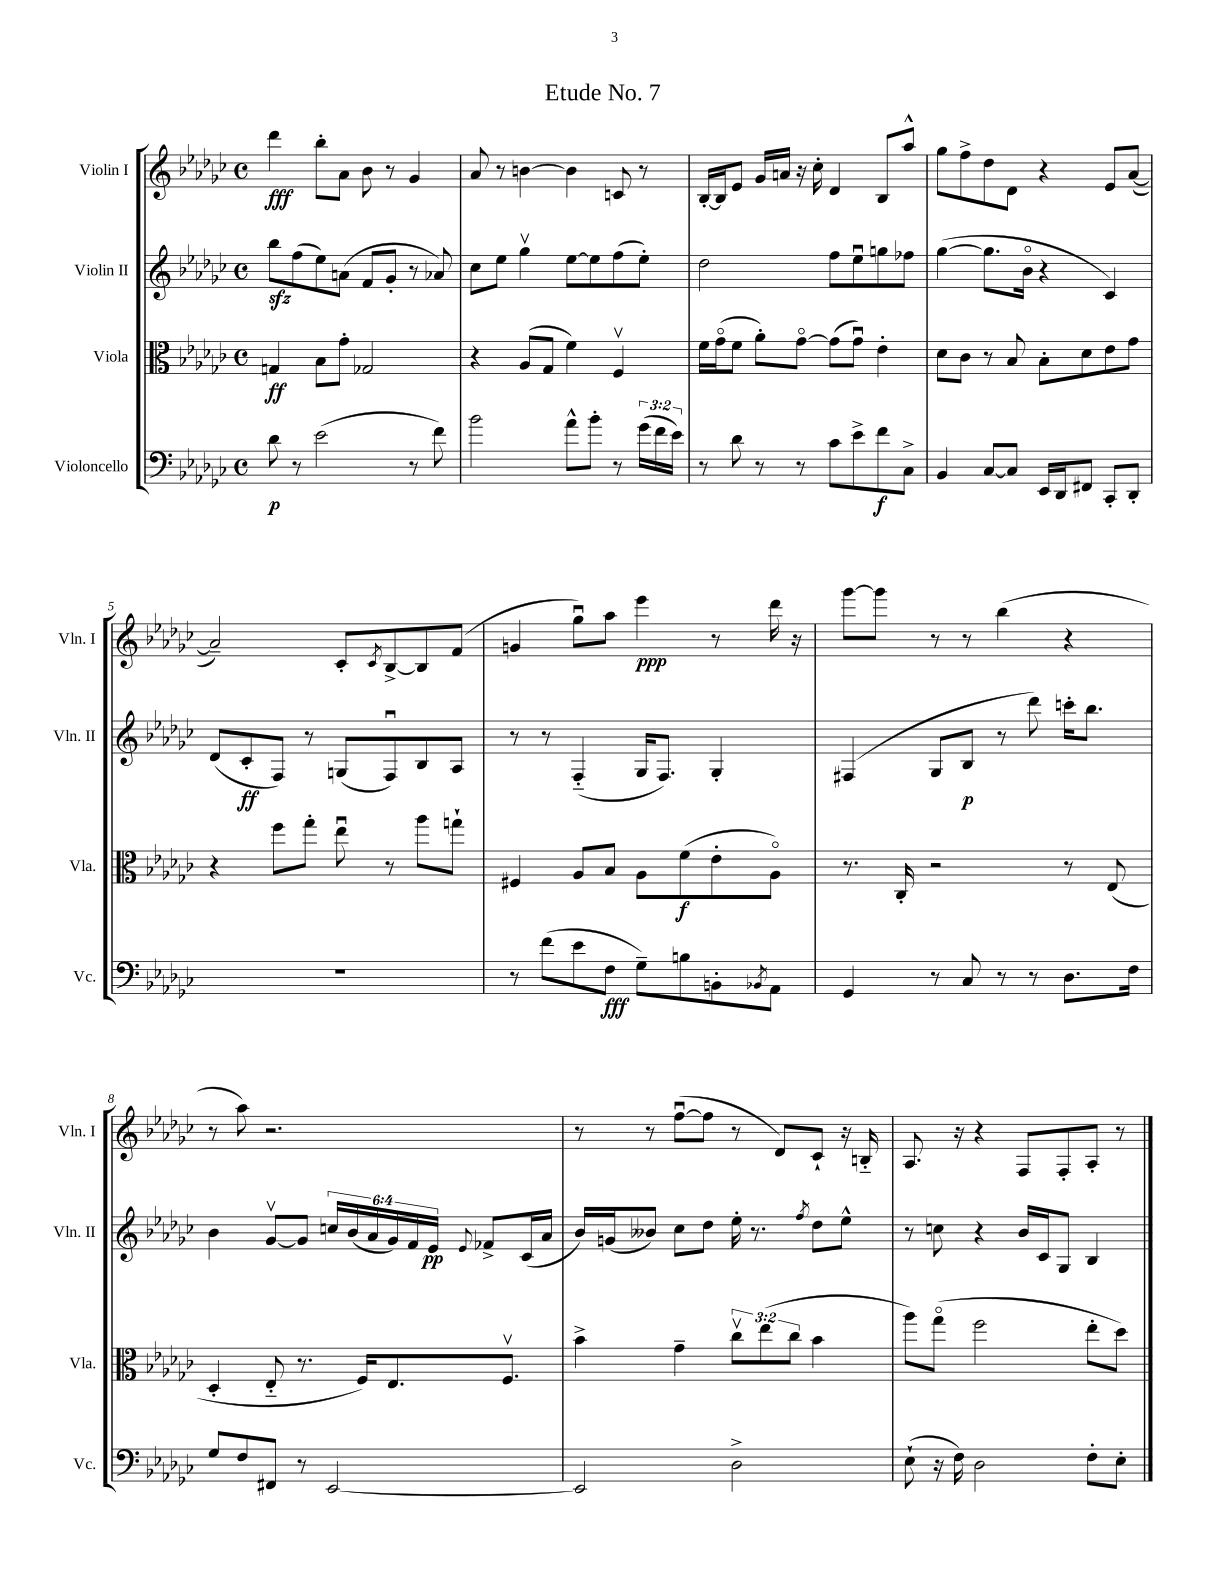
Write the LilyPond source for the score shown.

\header { title = "Etude No. 7" }
<<
\new StaffGroup <<
\new Staff = "s0" \with { instrumentName = "Violin I" shortInstrumentName = "Vln. I" } {
    \clef treble \key ges \major \defaultTimeSignature \time 4/4
    des'''4\fff bes''8-. aes'8 bes'8 r8 ges'4 |
    aes'8 r8 b'4~ b'4 c'8 r8 |
    bes16~-. bes16 ees'8 ges'16 a'16 r16 ces''16-. des'4 bes8 aes''8-^ |
    ges''8 f''8-> des''8 des'8 r4 ees'8 aes'8~( |
    aes'2--) ces'8-. \acciaccatura { ces'8 } bes8~-> bes8 f'8( |
    g'4 ges''8\downbow) aes''8 ees'''4\ppp r8 des'''16 r16 |
    ges'''8~ ges'''8 r8 r8 bes''4( r4 |
    r8 aes''8) r2. |
    r8 r8 f''8~\downbow( f''8 r8 des'8) ces'8-! r16 b16-_ |
    aes8. r16 r4 f8 f8-. aes8-. r8 \bar "|." |
}
\new Staff = "s1" \with { instrumentName = "Violin II" shortInstrumentName = "Vln. II" } {
    \clef treble \key ges \major \defaultTimeSignature \time 4/4 \override Staff.TupletNumber.text = #tuplet-number::calc-fraction-text
    bes''8\sfz f''8( ees''8) a'8( f'8 ges'8-. r8 aes'8) |
    ces''8 ees''8 ges''4\upbow ees''8~ ees''8 f''8( ees''8-.) |
    des''2 f''8 ees''8\downbow g''8 fes''8 |
    ges''4~( ges''8. bes'16\flageolet r4 ces'4) |
    des'8( ces'8-.\ff f8) r8 g8( f8\downbow) bes8 aes8 |
    r8 r8 f4-_( ges16 f8.) ges4-. |
    fis4( ges8 bes8\p r8 des'''8) c'''16-. bes''8. |
    bes'4 ges'8~\upbow ges'8 \tuplet 6/4 { c''16 bes'16( aes'16 ges'16) f'16 ees'16\pp } \appoggiatura { ees'8 } fes'8-> ces'16( aes'16 |
    bes'16) g'16( beses'8) ces''8 des''8 ees''16-. r8. \acciaccatura { f''8 } des''8 ees''8-^ |
    r8 c''8 r4 bes'16 ces'16 ges8 bes4 \bar "|." |
}
\new Staff = "s2" \with { instrumentName = "Viola" shortInstrumentName = "Vla." } {
    \clef alto \key ges \major \defaultTimeSignature \time 4/4 \override Staff.TupletNumber.text = #tuplet-number::calc-fraction-text
    g4\ff bes8 ges'8-. ges2 |
    r4 aes8( ges8 f'4) f4\upbow |
    f'16 ges'16\flageolet( f'8 aes'8-.) ges'8~\flageolet ges'8( ges'8\downbow) ees'4-. |
    des'8 ces'8 r8 bes8 bes8-. des'8 ees'8 ges'8 |
    r4 f''8 ges''8-. ees''8\downbow r8 aes''8 g''8-! |
    fis4 aes8 bes8 aes8 f'8\f( ees'8-. aes8\flageolet) |
    r8. ces16-. r2 r8 ees8( |
    des4-. ees8-_ r8. f16) ees8. f8.\upbow |
    bes'4-> ges'4-- \tuplet 3/2 { ces''8\upbow ees''8( ces''8 } bes'4 |
    aes''8) ges''8\flageolet( f''2 ees''8-. des''8) \bar "|." |
}
\new Staff = "s3" \with { instrumentName = "Violoncello" shortInstrumentName = "Vc." } {
    \clef bass \key ges \major \defaultTimeSignature \time 4/4 \override Staff.TupletNumber.text = #tuplet-number::calc-fraction-text
    des'8\p r8 ees'2( r8 f'8) |
    bes'2 aes'8-^ bes'8-. r8 \tuplet 3/2 { ges'16( f'16 ees'16) } |
    r8 des'8 r8 r8 ces'8 ees'8-> f'8\f ces8-> |
    bes,4 ces8~ ces8 ees,16 des,16 fis,8 ces,8-. des,8-. |
    R1 |
    r8 f'8( ees'8 f8\fff ges8--) b8 b,8-. \acciaccatura { bes,8 } aes,8 |
    ges,4 r8 ces8 r8 r8 des8. f16 |
    ges8 f8 fis,8 r8 ees,2~ |
    ees,2 des2-> |
    ees8-!( r16 f16) des2 f8-. ees8-. \bar "|." |
}
>>
>>
